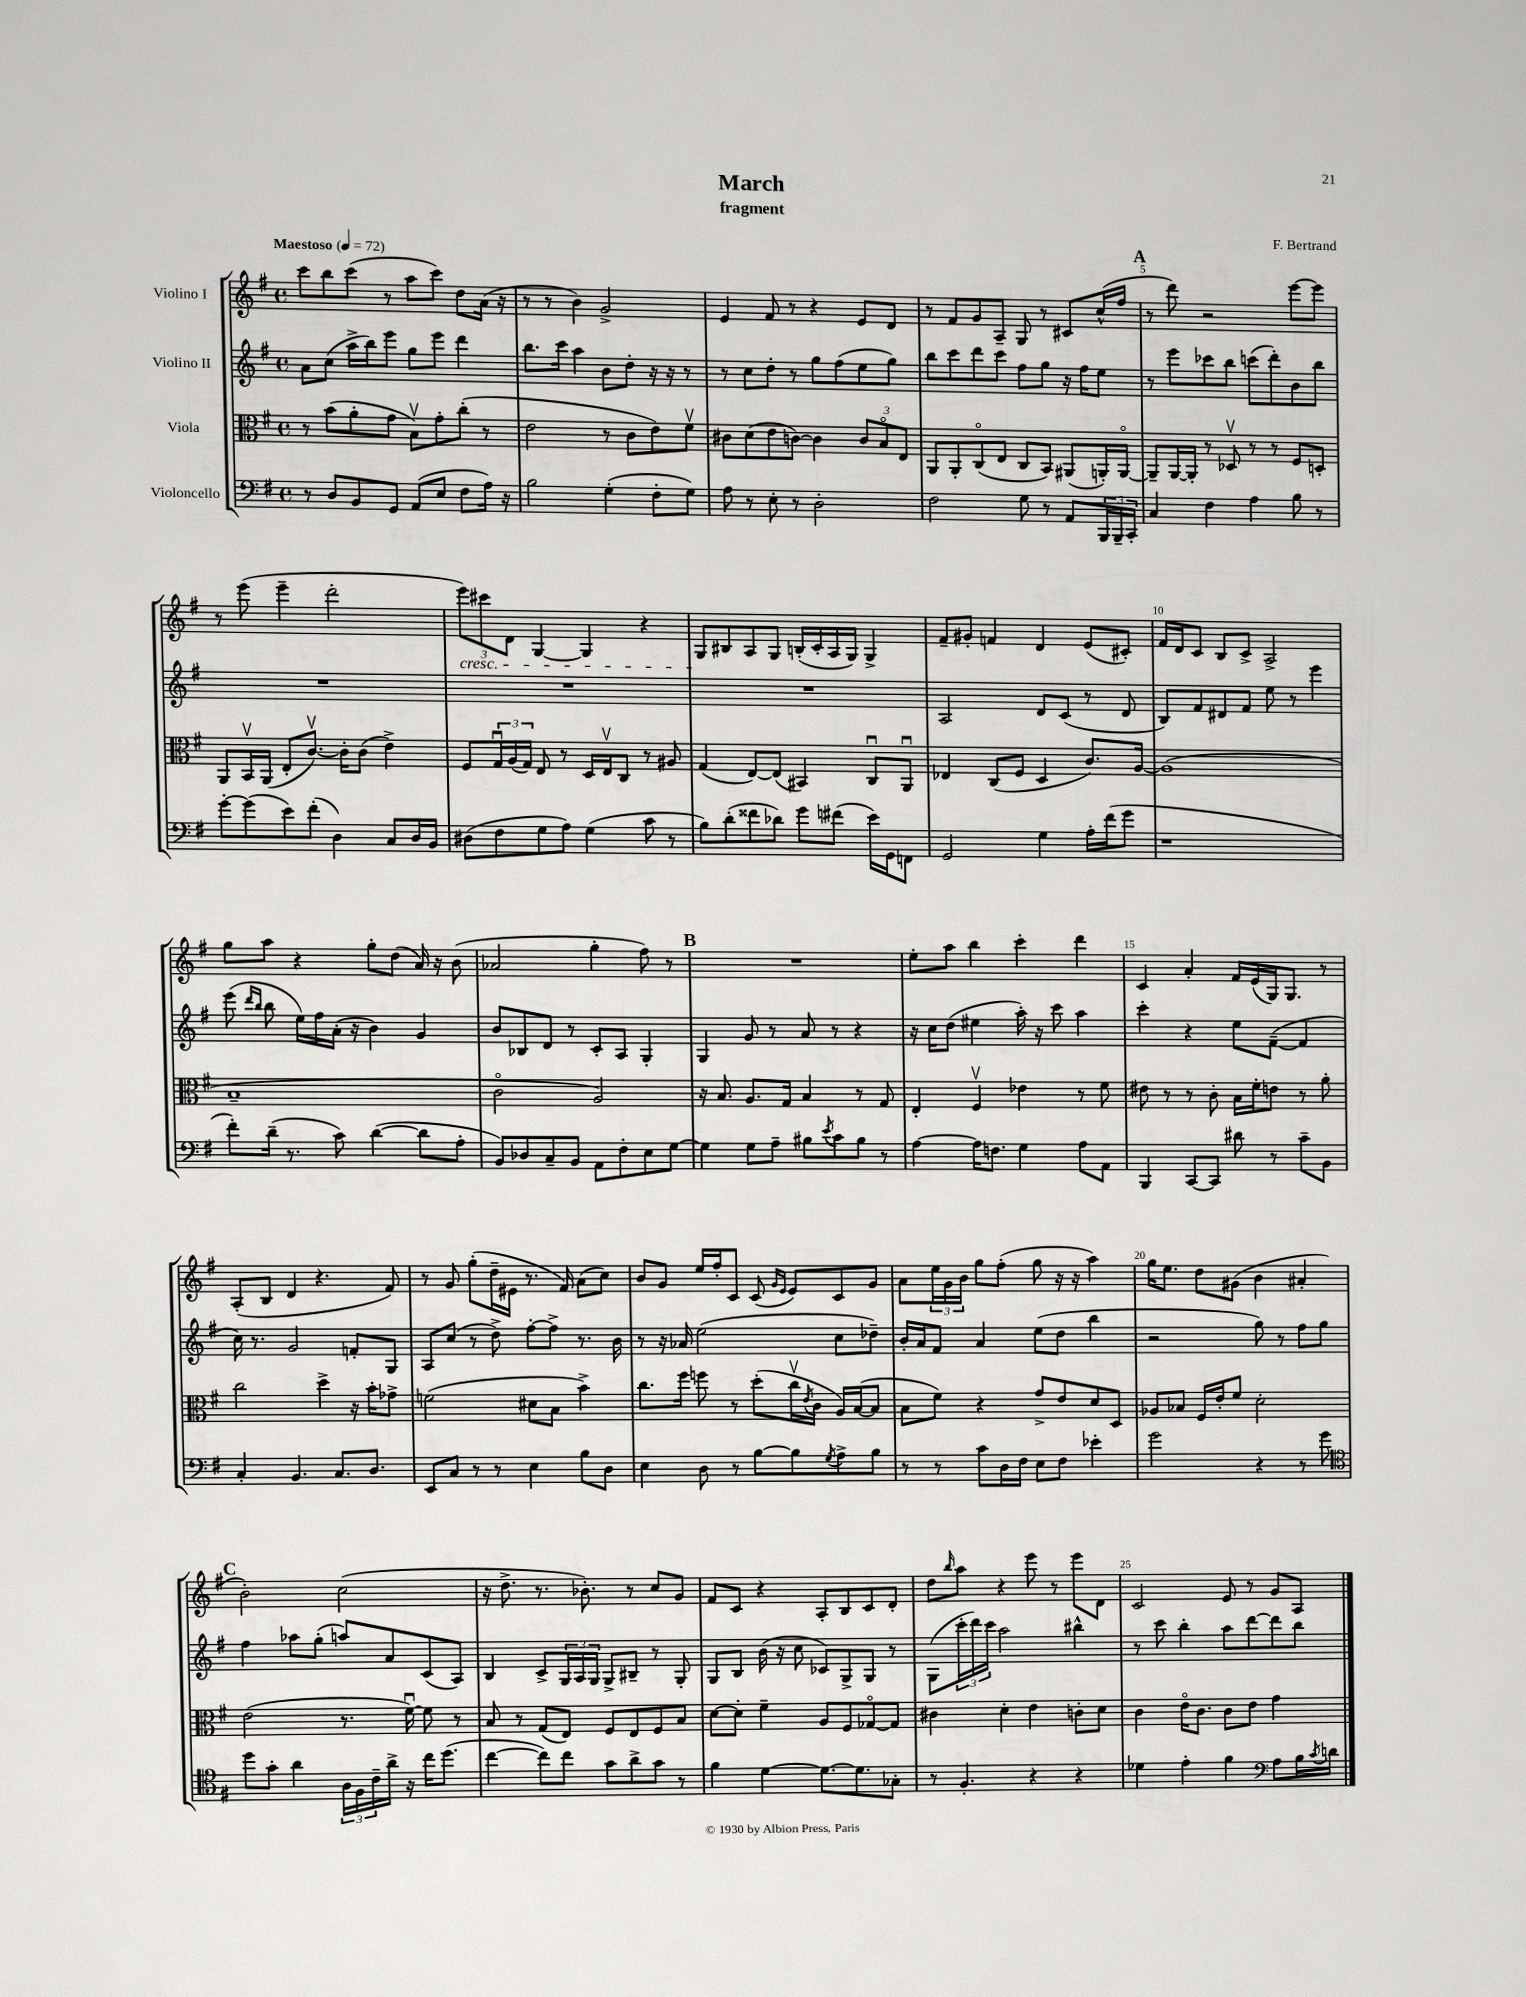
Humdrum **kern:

**kern	**kern	**kern	**kern
*staff4	*staff3	*staff2	*staff1
*clefF4	*clefC3	*clefG2	*clefG2
*k[f#]	*k[f#]	*k[f#]	*k[f#]
*M4/4	*M4/4	*M4/4	*M4/4
*met(c)	*met(c)	*met(c)	*met(c)
*MM72	*MM72	*MM72	*MM72
8r	8r	8a	8ccc
8D	(8b	(8cc	8bb
8BB	8a'	16aa^	(8ccc
.	.	16bb)	.
8GG	8g	8eee	8r
(8AA	8Bv)	8gg	8aa
8E	8g'	8eee	8ccc)
8F#	(8cc'	4ddd	8dd
16A)	8r	.	(16a
16r	.	.	16r
=	=	=	=
2B	2e	8.bb	8r
.	.	.	8r
.	.	16ccc	.
.	.	4aa	4b)
(4G'	8r	8b	2g^
.	8c	8dd'	.
8F#'	8e)	16r	.
.	.	16r	.
8G)	8f#v	8r	.
=	=	=	=
8A	8c#	8r	4e
8r	(8d	8cc	.
8E'	8e	8dd'	8f#
8r	[8c)	8r	8r
2D'	4c]	8gg	4r
.	.	(8ff#	.
.	12c	8ee	8e
.	12Bo	.	.
.	.	8gg)	8d
.	12E	.	.
=	=	=	=
2F#	8AA	8bb	8r
.	8AA'	8ccc	8f#
.	(8Co	8ddd	8g
.	8E	8ccc	8A~
8G	8C	8ff#	8G
8r	8BB)	8gg	8r
8AA	(8AA#	16r	8c#
.	.	16ff#	.
24BBB	16AA')	8ee	(16cc^^
24BBB~	.	.	.
.	[16AAo	.	16ff#
24CC'	.	.	.
=	=	=	=
4C	8AA~]	8r	8r
.	[16AA	8eee	8ddd)
.	16AA']	.	.
4F#	8r	8ccc-	2r
.	8D-v	8bb	.
4A	8r	(8ccc	.
.	8r	8ddd')	.
8B	8F#	8b	[8eee
8r	8D'	8bb	8eee]
=	=	=	=
[8g'	8AA	1r	8r
(8g]	16BBv	.	(8eee
.	(16AA	.	.
8e)	8E'	.	4eee~
(8f#'	[8.cv)	.	.
4D)	.	.	2ddd'
.	16c']	.	.
.	(8c	.	.
8C	4e^)	.	.
16D	.	.	.
16BB	.	.	.
=	=	=	=
(8D#	8F#	1r	12eee)
.	.	.	12ccc#
8F#	24Gu	.	.
.	(24A	.	12d
.	24G)	.	.
8G	8E	.	[4G
8A)	8r	.	.
(4G	16D	.	4G]
.	16Ev	.	.
.	8C	.	.
8c	8r	.	4r
8r	8A#	.	.
=	=	=	=
8B)	(4G	1r	8G
(8d'	.	.	8B#
8f##	[8E)	.	8A
8d-)	(8E]	.	8G
8g	4BB#)	.	(16B'
.	.	.	16c'
(8f#	.	.	16A
.	.	.	16G)
16e)	8Cu	.	4G^
16GG	.	.	.
8FF	8AAu	.	.
=	=	=	=
2GG	4E-	2A	8f#~
.	.	.	8g#'
.	(8C	.	4f
.	8F#	.	.
4G	4D	8d	4d
.	.	(8c	.
16A'	8.c)	8r	(8e
(16f#	.	.	.
8g	.	8d	8c#')
.	[16A	.	.
=	=	=	=
1r	(1A]	8B)	16f#
.	.	.	16d
.	.	8f#	8c
.	.	8d#	8B
.	.	8f#	8c^
.	.	8ee	2A^
.	.	8r	.
.	.	4eee	.
=	=	=	=
8f#')	1B~	(8eee	8gg
.	.	16qqddd	.
.	.	16qqbb	.
(16d~	.	8bb	8aa
8.r	.	.	.
.	.	16ee)	4r
.	.	16ff#	.
8c)	.	(16a'	.
.	.	16r	.
([4d	.	4b)	8gg'
.	.	.	(8dd
8d]	.	4g	16a)
.	.	.	16r
8A'	.	.	(8b
=	=	=	=
8BB)	2co	8b	2a-
8D-	.	8B-	.
8C~	.	8d	.
8BB	.	8r	.
8AA	2A)	8c'	4gg'
8F#'	.	8A	.
8E	.	4G'	8ff#)
[8G	.	.	8r
=	=	=	=
4G]	16r	4G	1r
.	8.B	.	.
8G	8.A	8g	.
8A~	.	8r	.
.	16G	.	.
8B#	4B	8a	.
8qe	.	.	.
8c	.	8r	.
8B#	8r	4r	.
8r	8G	.	.
=	=	=	=
[4A	4E'	16r	8ee'
.	.	16cc	.
.	.	(8dd	8aa
16A]	4F#v	4ee#	4bb
8.F	.	.	.
4G	4e-	16aa')	4ccc'
.	.	16r	.
.	.	8ccc	.
8A	8r	4aa	4ddd
8AA	8f#	.	.
=	=	=	=
4BBB	8e#	4ccc'	4c
.	8r	.	.
[8CC	8r	4r	4a'
8CC]	8c'	.	.
8d#	16B	8ee	16f#
.	16f#'	.	(16e
8r	8e	([8f#~	16G)
.	.	.	8.G
8c~	8r	4f#]	.
8BB	8a'	.	8r
=	=	=	=
4C'	2cc	16cc)	(8A'
.	.	8.r	.
.	.	.	8B
4.BB	.	2g	4d
.	4dd^	.	4.r
8.C	.	.	.
.	16r	8f'	.
8.D	16b'	.	.
.	8g-^	8G	8f#)
=	=	=	=
8EE	(2f	8A	8r
8C	.	(8cc	8g
8r	.	8r	(8gg'
8r	.	8dd^)	16dd~
.	.	.	16e#
4E	8d#	[8ff#'	8.r
.	8B	8ff#^]	.
.	.	.	16f#)
8B	4b^)	8.r	(8a
8D	.	.	8cc)
.	.	16b	.
=	=	=	=
4E	8.cc	8r	8b
.	.	16r	8g
.	16ff#	16a-	.
8D	8ff	(2ee	16ee
.	.	.	16ff#'
8r	8r	.	8c
[8B	(8dd'	.	(8c
.	.	.	16qqg
.	.	.	16qqe
8B]	16ccv	.	8e)
.	8qe	.	.
.	16c	.	.
8qG	.	.	.
8A^	16A)	8cc	8c
.	([16B	.	.
8B	8B]	8dd-~)	8g
=	=	=	=
8r	8B	16b'	8a
.	.	16a	.
8r	8f#)	8f#	24ee
.	.	.	24g
.	.	.	24b
8c	4r	4a	8gg
16D	.	.	(8ff#'
16F#	.	.	.
8E	8g^	(8ee	8gg
8F#	8e	8dd	16r
.	.	.	16r
4e-'	8d	4bb	4aa)
.	8D	.	.
=	=	=	=
2g	8A-	2r	16gg
.	.	.	8.ee
.	8B-	.	.
.	16F#	.	8dd
.	16e'	.	.
.	8f#	.	(8g#
4r	2d'	8gg)	4b
.	.	8r	.
8r	.	8ff#	4a#'
8g	.	8gg	.
=	=	=	=
*clefC4	*	*	*
8dd	(2e	4ff#	2b')
8g'	.	.	.
4a	.	8aa-	.
.	.	(8gg'	.
24A	8.r	8aa)	(2cc
24F#	.	.	.
24c~	.	.	.
16a^	.	8a	.
16r	[16f#u)	.	.
16cc	8f#]	(8c	.
(8.dd	.	.	.
.	8r	8A)	.
=	=	=	=
[4cc	8B	4B	16r
.	.	.	8.dd^
.	8r	.	.
8cc])	(8G	8c^	8.r
8cc	8E)	24G	.
.	.	24A	.
.	.	.	8.b-')
.	.	24G	.
8g	8F#	8G^	.
8a^	8E	8B#~	8r
8g	8F#	8r	8cc
8r	8B	8G'	8g
=	=	=	=
4f#	[8d	8G	8f#
.	8d']	8B	8c
[4d	4f#~	(16b	4r
.	.	16r	.
.	.	8cc	.
8.d_	8A	8c-)	8A'
.	8F#	8G^	8B
8.d]	.	.	.
.	[8G-o	8G	8c
8G-'	8G-]	8r	8d'
=	=	=	=
8r	4c#	(8G	8dd
.	.	.	16qqbb
4.F#'	.	24ccc'	8aa
.	.	24ddd)	.
.	.	24ccc	.
.	4d'	2aa	4r
4r	4e	.	8eee
.	.	.	8r
4r	8c'	4bb#^^	8eee
.	8d	.	8d
=	=	=	=
4d-	4c	8r	2c
.	.	8ccc	.
4e'	16eo	4bb'	.
.	8.c	.	.
4f#	8c	8aa	8e
.	8e	[8ddd	8r
*clefF4	*	*	*
8A	4g	8ddd]	8g
16B	.	8bb	8A
8qc	.	.	.
16d	.	.	.
==	==	==	==
*-	*-	*-	*-
